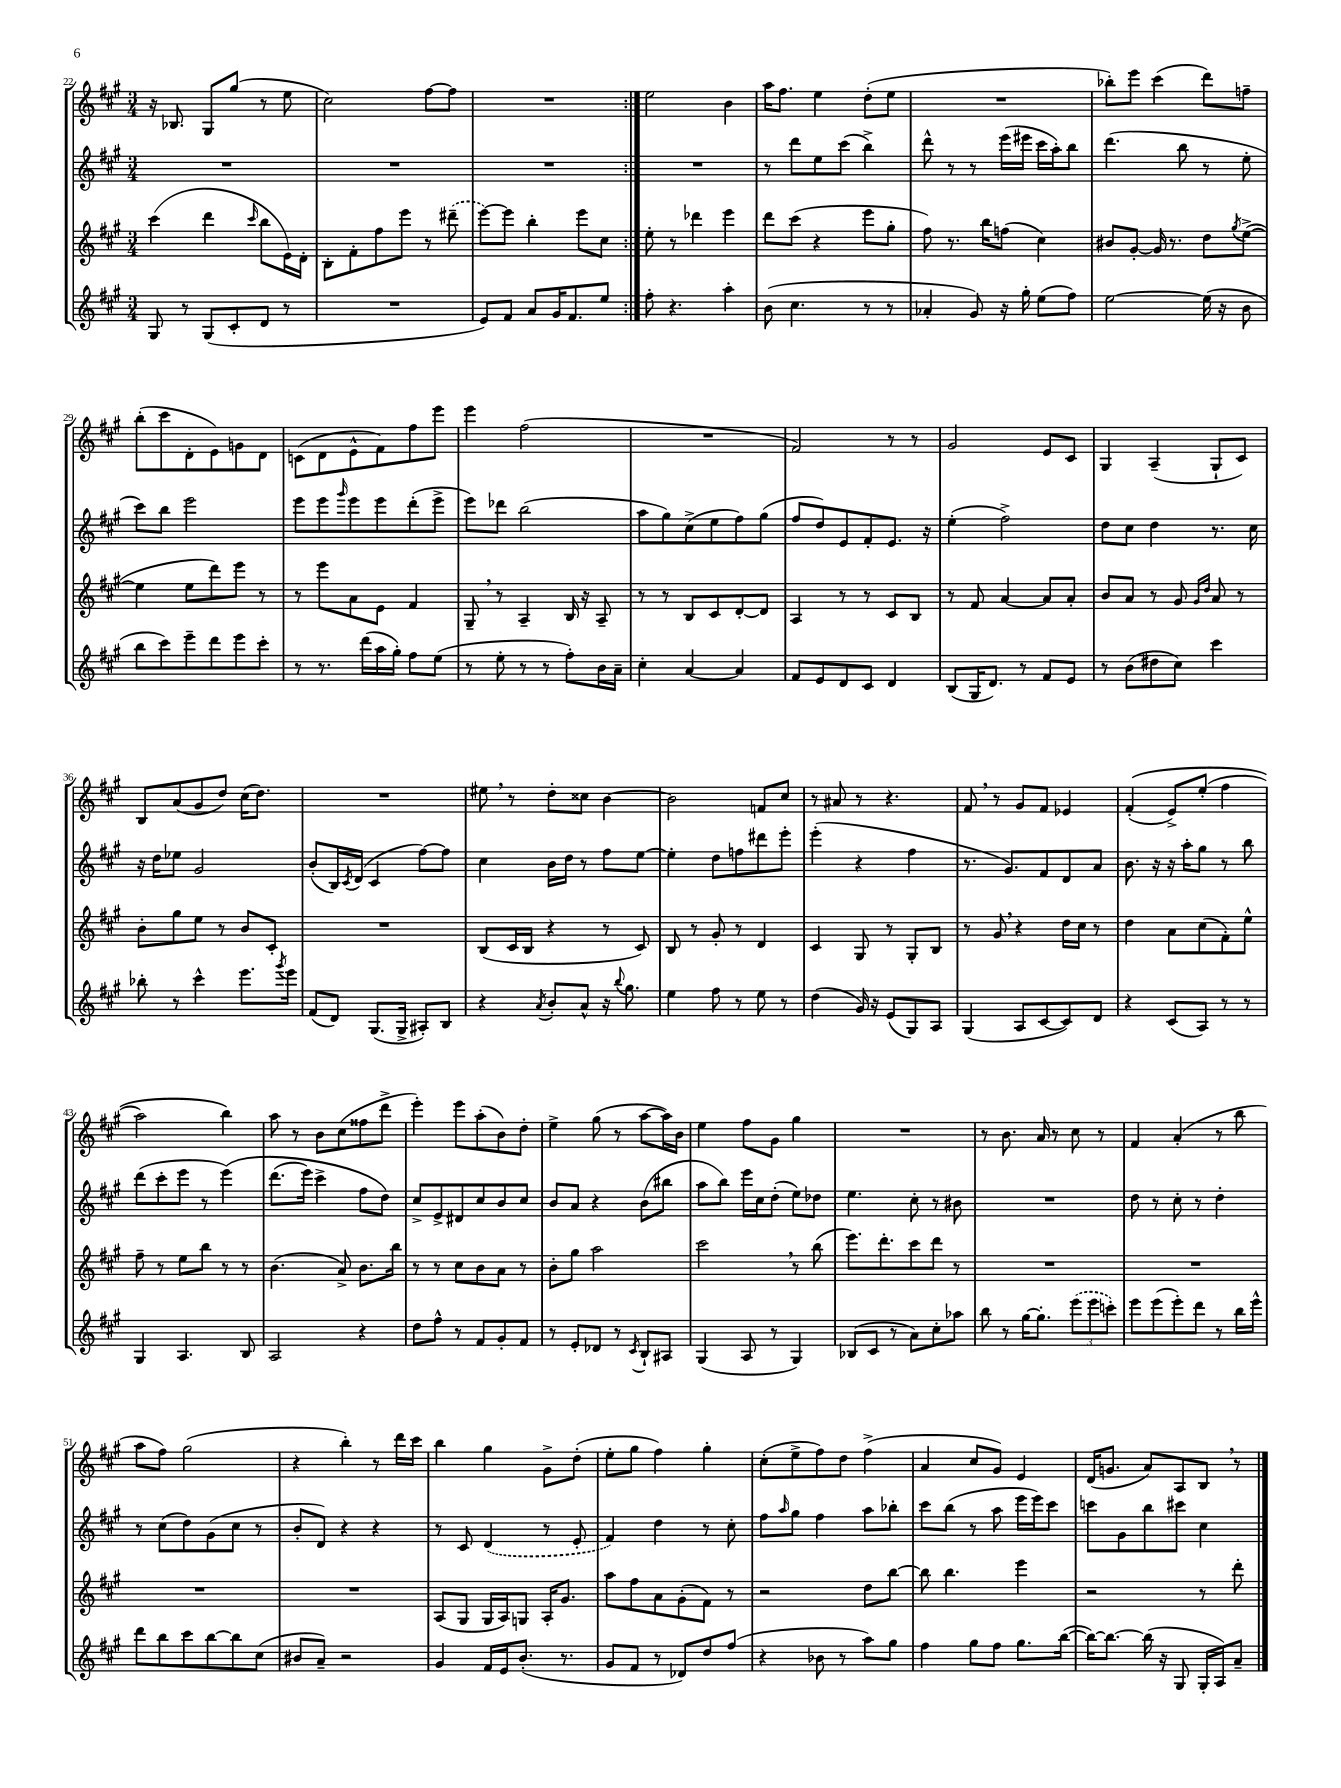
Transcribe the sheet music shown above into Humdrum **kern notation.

**kern	**kern	**kern	**kern
*staff4	*staff3	*staff2	*staff1
*clefG2	*clefG2	*clefG2	*clefG2
*k[f#c#g#]	*k[f#c#g#]	*k[f#c#g#]	*k[f#c#g#]
*M3/4	*M3/4	*M3/4	*M3/4
8G#/	(4ccc#\	2.r	16r
.	.	.	8.B-/
8r	.	.	.
(8G#/L	4ddd\	.	8G#/L
8c#'/	.	.	(8gg#/J
.	16qqccc#/	.	.
8d/J	8bb\L	.	8r
8r	16e\L)	.	8ee\
.	16d'\JJ	.	.
=	=	=	=
2.r	8B'\L	2.r	2cc#\)
.	8f#'\	.	.
.	8ff#\	.	.
.	8eee\J	.	.
.	8r	.	[8ff#\L
.	(8ddd#~\	.	8ff#\]J
=	=	=	=
8e/L)	[8eee\L)	2.r	2.r
8f#/J	8eee\]J	.	.
8a/L	4bb'\	.	.
16g#/K	.	.	.
8.f#/	.	.	.
.	8eee\L	.	.
8ee/J	8cc#\J	.	.
=:|!	=:|!	=:|!	=:|!
8ff#'\	8ee'\	2.r	2ee\
4.r	8r	.	.
.	4ddd-\	.	.
4aa'\	4eee\	.	4b\
=	=	=	=
(8b\	8ddd\L	8r	16aa\LK
.	.	.	8.ff#\J
4.cc#\	(8ccc#\J	8ddd\L	.
.	4r	8ee\	4ee\
.	.	(8ccc#\J	.
8r	8eee\L	4bb^\)	(8dd'\L
8r	8gg#'\J	.	8ee\J
=	=	=	=
4a-'/	8ff#\)	8ddd^^\	2.r
.	8.r	8r	.
8g#/)	.	8r	.
.	16bb\LK	.	.
16r	(8ff\J	(16eee\LL	.
16gg#'\	.	16eee#\JJ	.
(8ee\L	4cc#\)	16ccc#\LL	.
.	.	16aa'\J)	.
8ff#\J)	.	8bb\J	.
=	=	=	=
[2ee\	8b#/L	(4.ddd\	8bb-'\L)
.	[8g#'/J	.	8eee\J
.	16g#/]	.	(4ccc#\
.	8.r	.	.
.	.	8bb\	.
(16ee\]	8dd\L	8r	8ddd\L)
16r	.	.	.
.	8qgg#/	.	.
8b\	([8ee^\J	8ee'\	8ff~\J
=	=	=	=
8bb\L	4ee\]	8ccc#\L)	(8bb'\L
8ccc#\)	.	8bb\J	8ccc#\
8eee~\	8ee\L	2eee\	8d'\
8ddd\	8ddd\)	.	8e\)
8eee\	8eee\J	.	8g\
8ccc#'\J	8r	.	8d\J
=	=	=	=
8r	8r	8eee\L	(8c\L
8.r	8eee\L	8eee\	8d\
.	.	16qqggg#/	.
.	8a\	8eee\	8e^^\
(16ddd\LL	.	.	.
16aa\	8e\J	8eee\	8f#\)
16gg#'\JJ)	.	.	.
8ff#\L	4f#/	(8ddd'\	8ff#\
(8ee\J	.	8eee^\J	8eee\J
=	=	=	=
8r	8G#~/	8eee\L)	4eee\
8ee'\	8r	8ddd-\J	.
8r	4A~/	(2bb\	(2ff#\
8r	.	.	.
8ff#'\L)	16B/	.	.
.	16r	.	.
16b\L	8A~/	.	.
16a~\JJ	.	.	.
=	=	=	=
4cc#'\	8r	8aa\L	2.r
.	8r	8gg#\)	.
[4a/	8B/L	(8cc#^\	.
.	8c#/	8ee\	.
4a/]	[8d'/	8ff#\)	.
.	8d/]J	(8gg#\J	.
=	=	=	=
8f#/L	4A/	8ff#/L	2f#/)
8e/	.	8dd/)	.
8d/	8r	8e/	.
8c#/J	8r	8f#'/	.
4d/	8c#/L	8.e/J	8r
.	8B/J	.	8r
.	.	16r	.
=	=	=	=
(8B/L	8r	(4ee'\	2g#/
16G#/K	8f#/	.	.
8.d/J)	.	.	.
.	[4a/	2ff#^\)	.
8r	.	.	.
8f#/L	8a/]L	.	8e/L
8e/J	8a'/J	.	8c#/J
=	=	=	=
8r	8b/L	8dd\L	4G#/
(8b\L	8a/J	8cc#\J	.
8dd#\	8r	4dd\	(4A~/
8cc#\J)	8g#/	.	.
.	16qqg#/LL	.	.
.	16qqdd/JJ	.	.
4ccc#\	8a/	8.r	8G#`/L
.	8r	.	8c#/J)
.	.	16cc#\	.
=	=	=	=
8bb-'\	8b'\L	16r	8B/L
.	.	16dd\LK	.
8r	8gg#\	8ee-\J	(8a/
4ccc#^^\	8ee\J	2g#/	8g#/
.	8r	.	8dd/J)
8.eee\L	8b/L	.	(16cc#\LK
.	.	.	8.dd\J)
.	8c#'/J	.	.
8qggg#/	.	.	.
16eee\Jk	.	.	.
=	=	=	=
(8f#/L	2.r	(8b'/L	2.r
8d/J)	.	16B/L)	.
.	.	8qc#/	.
.	.	(16d/JJ	.
(8.G#/L	.	4c#/	.
16G#^/Jk	.	.	.
8A#'/L)	.	[8ff#\L)	.
8B/J	.	8ff#\]J	.
=	=	=	=
4r	(8B/L	4cc#\	8ee#\
.	16c#/L	.	8r
.	16B/JJ	.	.
8qa/	.	.	.
8b'/L	4r	16b\LL	8dd'\L
.	.	16dd\JJ	.
8a^^/J	.	8r	8cc##\J
16r	8r	8ff#\L	[4b\
8qqbb/	.	.	.
8.gg#\	.	.	.
.	8c#/)	[8ee\J	.
=	=	=	=
4ee\	8B/	4ee'\]	2b\]
.	8r	.	.
8ff#\	8g#'/	8dd\L	.
8r	8r	8ff\	.
8ee\	4d/	8ddd#\	8f/L
8r	.	8eee'\J	8cc#/J
=	=	=	=
(4dd\	4c#/	(4eee'\	8r
.	.	.	8a#/
16g#/)	8G#/	4r	8r
16r	.	.	.
(8e/L	8r	.	4.r
8G#/)	8G#'/L	4ff#\	.
8A/J	8B/J	.	.
=	=	=	=
(4G#/	8r	8.r	8f#/
.	8g#/	.	8r
.	.	8.g#/L)	.
8A/L	4r	.	8g#/L
[8c#/	.	8f#/	8f#/J
8c#/])	16dd\LL	8d/	4e-/
.	16cc#\JJ	.	.
8d/J	8r	8a/J	.
=	=	=	=
4r	4dd\	8.b\	&((4f#'/
.	.	16r	.
(8c#/L	8a\L	16r	8e^/L)
.	.	16aa'\LK	.
8A/J)	(8cc#\	8gg#\J	(8ee'/J
8r	8f#'\)	8r	4ff#\
8r	8ee^^\J	8bb\	.
=	=	=	=
4G#/	8ff#~\	(8ddd\L	2aa\)
.	8r	8ccc#'\	.
4.A/	8ee\L	8eee\J	.
.	8bb\J	8r	.
.	8r	&(4eee\)	4bb\&)
8B/	8r	.	.
=	=	=	=
2A/	(4.b\	(8.ddd\L	8aa\
.	.	.	8r
.	.	16eee\Jk)	.
.	.	4ccc#^\	8b\L
.	8a^/)	.	(8cc#\
4r	8.b\L	8ff#\L	8ff##\
.	.	8dd\J&)	8ddd^\J
.	16bb\Jk	.	.
=	=	=	=
8dd\L	8r	8cc#^/L	4eee'\)
8ff#^^\J	8r	8e^/	.
8r	8cc#\L	8d#/	8eee\L
8f#/L	8b\	8cc#/	(8aa'\
8g#'/	8a\J	8b/	8b\)
8f#/J	8r	8cc#/J	8dd'\J
=	=	=	=
8r	8b'\L	8b/L	4ee^\
8e'/L	8gg#\J	8a/J	.
8d-/J	2aa\	4r	(8gg#\
8r	.	.	8r
8qc#/	.	.	.
8B`/L	.	(8b\L	[8aa\L
8A#/J	.	8bb#\J	16aa\]L)
.	.	.	16b\JJ
=	=	=	=
(4G#/	2ccc#\	8aa\L	4ee\
.	.	8bb\J)	.
8A/	.	16eee\LL	8ff#\L
.	.	16cc#\J	.
8r	.	(8dd'\J	8g#\J
4G#/)	8r	8ee\L)	4gg#\
.	(8bb\	8dd-\J	.
=	=	=	=
(8B-/L	8.eee\L)	4.ee\	2.r
8c#/J	.	.	.
.	8.ddd'\	.	.
8r	.	.	.
8a\L)	8ccc#\	8cc#'\	.
8cc#'\	8ddd\J	8r	.
8aa-\J	8r	8b#\	.
=	=	=	=
8bb\	2.r	2.r	8r
8r	.	.	8.b\
[16gg#\LK	.	.	.
8.gg#'\]J	.	.	16a/
.	.	.	8r
(12eee\L	.	.	8cc#\
12eee\	.	.	.
.	.	.	8r
12ccc'\J)	.	.	.
=	=	=	=
8eee\L	2.r	8dd\	4f#/
(8eee\	.	8r	.
8eee'\)	.	8cc#'\	(4a'/
8ddd\J	.	8r	.
8r	.	4dd'\	8r
16bb\LL	.	.	8bb\
16eee^^\JJ	.	.	.
=	=	=	=
8ddd\L	2.r	8r	8aa\L
8bb\	.	(8cc#\L	8ff#\J)
8ccc#\	.	8dd\)	(2gg#\
[8bb\	.	(8g#\	.
8bb\]	.	8cc#\J	.
(8cc#\J	.	8r	.
=	=	=	=
8b#/L	2.r	8b'/L	4r
8a~/J)	.	8d/J)	.
2r	.	4r	4bb'\)
.	.	4r	8r
.	.	.	16ddd\LL
.	.	.	16ccc#\JJ
=	=	=	=
4g#/	(8A/L	8r	4bb\
.	8G#/J	8c#/	.
16f#/LL	16G#/LL	(4d/	4gg#\
16e/J	16A/J)	.	.
(8.b'/J	8G/J	.	.
.	16A'/LK	8r	8g#^\L
8.r	8.g#/J	.	.
.	.	8e'/	(8dd'\J
=	=	=	=
8g#/L	8aa\L	4f#/)	8ee'\L
8f#/J	8ff#\	.	8gg#\J
8r	8a\	4dd\	4ff#\)
8d-/L)	(8g#'\	.	.
8dd/	8f#\J)	8r	4gg#'\
(8ff#/J	8r	8cc#'\	.
=	=	=	=
4r	2r	8ff#\L	(8cc#'\L
.	.	16qqaa/	.
.	.	8gg#\J	8ee^\
8b-\	.	4ff#\	8ff#\)
8r	.	.	8dd\J
8aa\L)	8dd\L	8aa\L	(4ff#^\
8gg#\J	[8bb\J	8bb-'\J	.
=	=	=	=
4ff#\	8bb\]	8ccc#\L	4a/
.	4.bb\	(8bb\J	.
8gg#\L	.	8r	8cc#/L
8ff#\J	.	8aa\	8g#/J)
8.gg#\L	4eee\	16eee\LL	4e/
.	.	16eee\J)	.
.	.	8ccc#\J	.
([16bb\Jk	.	.	.
=	=	=	=
16bb\_LK)	2r	8ccc\L	(16d/LK
8.bb\_J	.	.	8.g/J
.	.	8g#\	.
(16bb\]	.	8bb\	8a/L)
16r	.	.	.
8G#/	.	8ccc#\J	8A/
16G#'/LL	8r	4cc#\	8B/J
16A/J)	.	.	.
8a~/J	8ddd'\	.	8r
==	==	==	==
*-	*-	*-	*-
